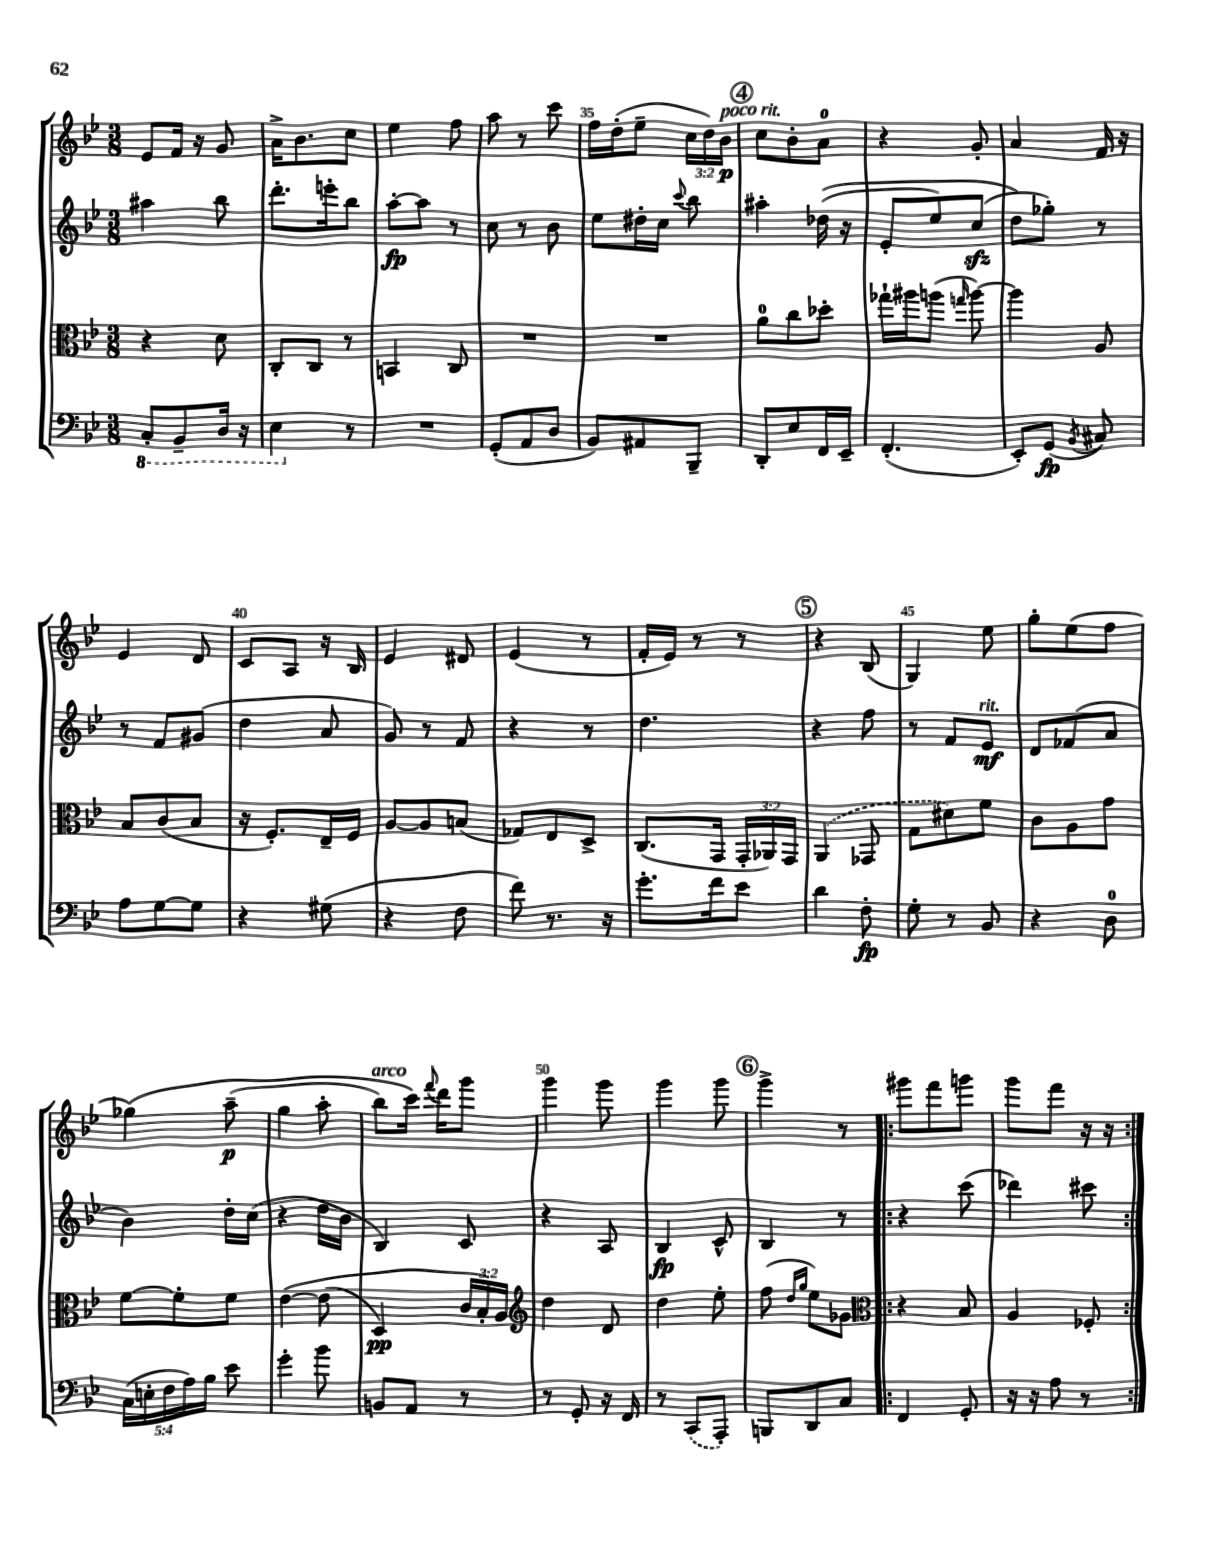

**kern	**dynam	**kern	**dynam	**kern	**dynam	**kern	**dynam
*part4	*part4	*part3	*part3	*part2	*part2	*part1	*part1
*staff4	*staff4	*staff3	*staff3	*staff2	*staff2	*staff1	*staff1
*clefF4	*	*clefC3	*	*clefG2	*	*clefG2	*
*k[b-e-]	*	*k[b-e-]	*	*k[b-e-]	*	*k[b-e-]	*
*M3/8	*	*M3/8	*	*M3/8	*	*M3/8	*
*8ba	*	*	*	*	*	*	*
=31	=31	=31	=31	=31	=31	=31	=31
8CC'/L	.	4r	.	4aa#X\	.	8e-/L	.
8BBB-~/	.	.	.	.	.	16f/Jk	.
.	.	.	.	.	.	16r	.
16DD/Jk	.	8d\	.	8bb-\	.	8g/	.
16r	.	.	.	.	.	.	.
=32	=32	=32	=32	=32	=32	=32	=32
4EE-\	.	8C'/L	.	8.ddd'\L	.	16a^\KL	.
.	.	.	.	.	.	8.b-\	.
.	.	8C/J	.	.	.	.	.
.	.	.	.	16eeen'\k	.	.	.
*X8ba	*	*	*	*	*	*	*
8r	.	8r	.	8bb-\J	.	8cc\J	.
=33	=33	=33	=33	=33	=33	=33	=33
4.r	.	4BBn/	.	[8aa'\L	fp	4ee-\	.
.	.	.	.	8aa\J]	.	.	.
.	.	8C/	.	8r	.	8ff\	.
=34	=34	=34	=34	=34	=34	=34	=34
(8GG'/L	.	4.r	.	8cc\	.	8aa\	.
8AA/	.	.	.	8r	.	8r	.
8D/J	.	.	.	8b-\	.	8ccc\	.
=35	=35	=35	=35	=35	=35	=35	=35
8BB-/L)	.	4.r	.	8ee-\L	.	16ff\LL	.
.	.	.	.	.	.	(16dd'\J	.
8AA#X/	.	.	.	16dd#X'\L	.	8ee-~\J	.
.	.	.	.	16cc\JJ	.	.	.
.	.	.	.	8qqccc/	.	.	.
8BBB-~/J	.	.	.	8bb-\	.	24cc\LL	.
.	.	.	.	.	.	24dd\)	.
!	!	!	!	!	!	!LO:TX:a:i:t=poco rit.	!
.	.	.	.	.	.	24b-\JJ	p
!!LO:REH:place=s1:t=4
=36	=36	=36	=36	=36	=36	=36	=36
8DD'/L	.	8a\L	.	4aa#X'\	.	8cc\L	.
8E-/	.	8cc\	.	.	.	8b-'\	.
16FF/L	.	8dd-X'\J	.	((16dd-X\	.	8a\J	.
16EE-~/JJ	.	.	.	16r	.	.	.
=37	=37	=37	=37	=37	=37	=37	=37
(4.FF'/	.	16gg-X`\LL	.	8e-'/L	.	4r	.
.	.	16aa#X\J	.	.	.	.	.
.	.	(8aan\J	.	8ee-/)	.	.	.
.	.	16qqggn/	.	.	.	.	.
.	.	[8aa\)	.	(8cczz/J	.	8g'/	.
=38	=38	=38	=38	=38	=38	=38	=38
8EE-'/L)	.	4aa\]	.	8dd\L)	.	4a/	.
(8GG/J	fp	.	.	8gg-X'\J)	.	.	.
8qBB-/	.	.	.	.	.	.	.
8C#X/)	.	8A/	.	8r	.	16f/	.
.	.	.	.	.	.	16r	.
!!LO:LB:g=z
=39	=39	=39	=39	=39	=39	=39	=39
8A\L	.	8B-/L	.	8r	.	4e-/	.
[8G\	.	(8c/	.	8f/L	.	.	.
8G\J]	.	8B-/J	.	(8g#X/J	.	8d/	.
=40	=40	=40	=40	=40	=40	=40	=40
4r	.	16r	.	4dd\	.	8c/L	.
.	.	8.F'/L)	.	.	.	.	.
.	.	.	.	.	.	8A/J	.
(8G#X\	.	16E-~/L	.	8a/	.	16r	.
.	.	16F/JJ	.	.	.	16B-/	.
=41	=41	=41	=41	=41	=41	=41	=41
4r	.	[8A/L	.	8g/)	.	4e-/	.
.	.	8A/]	.	8r	.	.	.
8F\	.	(8Bn/J	.	8f/	.	8d#X/	.
=42	=42	=42	=42	=42	=42	=42	=42
8f\)	.	8G-X/L)	.	4r	.	(4e-/	.
8.r	.	8E-/	.	.	.	.	.
.	.	8D^/J	.	8r	.	8r	.
16r	.	.	.	.	.	.	.
=43	=43	=43	=43	=43	=43	=43	=43
8.g'\L	.	(8.C/L	.	4.dd\	.	16f'/LL	.
.	.	.	.	.	.	16e-/JJ)	.
.	.	.	.	.	.	8r	.
16f\k	.	16GG/Jk	.	.	.	.	.
8e-\J	.	24GG'/LL	.	.	.	8r	.
.	.	24AA-X/)	.	.	.	.	.
.	.	24GG/JJ	.	.	.	.	.
!!LO:REH:place=s1:t=5
=44	=44	=44	=44	=44	=44	=44	=44
4d\	.	(4AA/	.	4r	.	4r	.
8F'\	fp	8GG-X/	.	8ff\	.	(8B-/	.
=45	=45	=45	=45	=45	=45	=45	=45
8G'\	.	8G\L	.	8r	.	4G/)	.
8r	.	8d#X\)	.	8f/L	.	.	.
!	!	!	!	!LO:TX:a:i:t=rit.	!	!	!
8BB-/	.	8f\J	.	8e-/J	mf	8ee-\	.
=46	=46	=46	=46	=46	=46	=46	=46
4r	.	8c\L	.	8d/L	.	8gg'\L	.
.	.	8A\	.	(8f-X/	.	(8ee-\	.
8D\	.	8g\J	.	8a/J	.	8ff\J	.
!!LO:LB:g=z
=47	=47	=47	=47	=47	=47	=47	=47
(20C\LL	.	[8f\L	.	4b-\)	.	(4gg-X\)	.
20En'\	.	.	.	.	.	.	.
20F\	.	.	.	.	.	.	.
.	.	8f'\]	.	.	.	.	.
20A\)	.	.	.	.	.	.	.
20B-\JJ	.	.	.	.	.	.	.
8e-\	.	8f\J	.	16dd'\LL	.	(8aa~\	p
.	.	.	.	(16cc\JJ	.	.	.
=48	=48	=48	=48	=48	=48	=48	=48
4g'\	.	([4e-\	.	4r	.	4gg\	.
8b-\	.	(8e-\]	.	16dd\LL	.	8aa'\	.
.	.	.	.	16b-\JJ	.	.	.
=49	=49	=49	=49	=49	=49	=49	=49
!	!	!	!	!	!	!LO:TX:a:i:t=arco	!
8BBn/L	.	4D/)	pp	4B-/)	.	8bb-\L)	.
8AA/J	.	.	.	.	.	16ccc\Jk)	.
.	.	.	.	.	.	8qqfff/	.
.	.	.	.	.	.	16ddd\KL	.
8r	.	24c/LL	.	8c/	.	8ggg\J	.
.	.	24B-'/)	.	.	.	.	.
.	.	24A/JJ	.	.	.	.	.
=50	=50	=50	=50	=50	=50	=50	=50
*	*	*clefG2	*	*	*	*	*
8r	.	4dd\	.	4r	.	4ggg\	.
8GG'/	.	.	.	.	.	.	.
16r	.	8d/	.	8A/	.	8ggg\	.
16FF/	.	.	.	.	.	.	.
=51	=51	=51	=51	=51	=51	=51	=51
8r	.	4dd\	.	4B-/	fp	4ggg\	.
(8CC/L	.	.	.	.	.	.	.
8AAA'/J)	.	8ee-'\	.	8c^^/	.	8ggg\	.
!!LO:REH:place=s1:t=6
=52	=52	=52	=52	=52	=52	=52	=52
8BBBn/L	.	(8ff\	.	4B-/	.	4ggg^\	.
.	.	16qqdd/LL	.	.	.	.	.
.	.	16qqgg/JJ	.	.	.	.	.
8DD/	.	8ee-\L)	.	.	.	.	.
8C/J	.	8g-X\J	.	8r	.	8r	.
=53!|:	=53!|:	=53!|:	=53!|:	=53!|:	=53!|:	=53!|:	=53!|:
*	*	*clefC3	*	*	*	*	*
4FF/	.	4r	.	4r	.	8ggg#X\L	.
.	.	.	.	.	.	8fff\	.
8GG'/	.	8B-/	.	(8ccc\	.	8gggn\J	.
=54	=54	=54	=54	=54	=54	=54	=54
16r	.	4A/	.	4ddd-X\)	.	8ggg\L	.
16r	.	.	.	.	.	.	.
8A\	.	.	.	.	.	8fff\J	.
8r	.	8F-X'/	.	8ccc#X\	.	16r	.
.	.	.	.	.	.	16r	.
=:|!	=:|!	=:|!	=:|!	=:|!	=:|!	=:|!	=:|!
*-	*-	*-	*-	*-	*-	*-	*-
